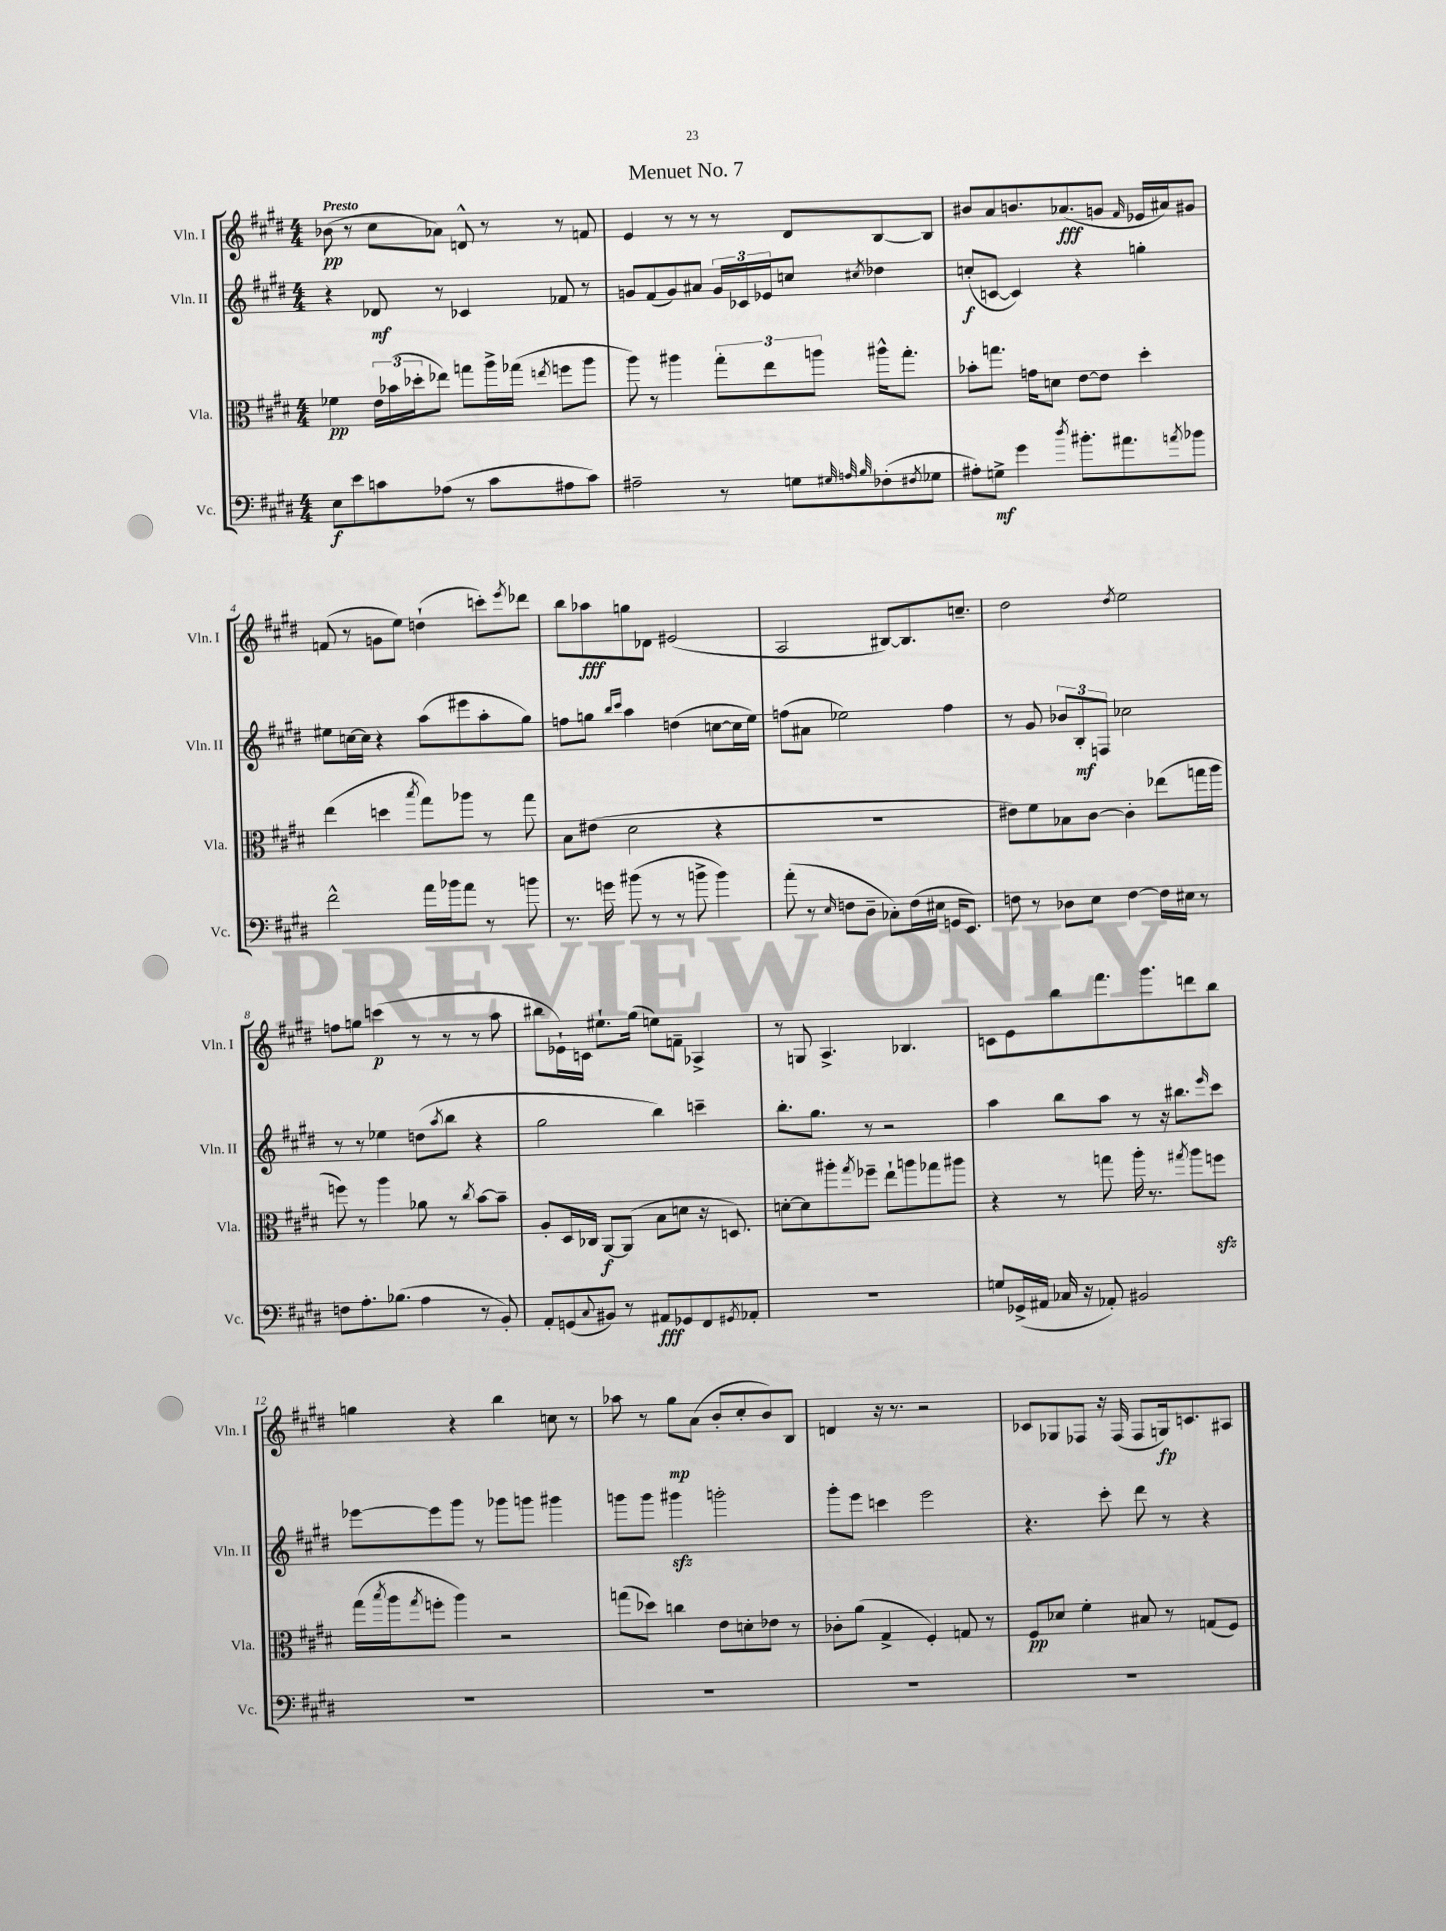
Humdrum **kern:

**kern	**kern	**kern	**kern
*staff4	*staff3	*staff2	*staff1
*clefF4	*clefC3	*clefG2	*clefG2
*k[f#c#g#d#]	*k[f#c#g#d#]	*k[f#c#g#d#]	*k[f#c#g#d#]
*M4/4	*M4/4	*M4/4	*M4/4
8E\L	4f-\	4r	(8b-\
8e\	.	.	8r
8c\	24e\LL	8d-/	8cc#\L
.	(24b-\	.	.
.	24dd-'\J	.	.
(8A-\J	8ee-\J)	8r	8a-\J)
8r	8gg\L	4c-/	8d^^/
8c\L	16aa^\L	.	8r
.	(16gg-\JJ	.	.
.	8qee/	.	.
8A#\	8ff\L	8f-/	8r
8c\J)	8aa\J	8r	8f/
=	=	=	=
2A#~\	8aa\)	8g/L	4e/
.	8r	(8f#/	.
.	4aa#\	8g/)	8r
.	.	8a#/J	8r
8r	12gg#'\L	24g/LL	8r
.	.	24c-/	.
.	12ee\	24e-/J	.
8G\L	.	8cc/J	8d#/L
.	12aa\J	.	.
32qqG#/	.	.	.
32qqA/	.	.	.
32qqB/	.	8qcc#/	.
(8F-'\	16aa#^^\LK	4dd-\	[8B/
.	8.gg#'\J	.	.
8qF#/	.	.	.
8G-\J	.	.	8B/]J
=	=	=	=
8A#'\L)	8b-'\L	(8cc'/L	8b#/L
8G^\J	8.gg\J	[8c/J	8a/
4g#\	.	4c/])	8.b/
.	16g\LK	.	.
.	8d\J	.	.
.	.	.	(8.a-/
8qdd#/	.	.	.
8.b#'\L	[8e\L	4r	.
.	8e\]J	.	8g/J
8.a#\	.	.	.
.	.	.	16qqf#/
.	4dd#'\	4gg'\	16e-/LL
.	.	.	16a#/J)
8qa/	.	.	.
8b-\J	.	.	8g#/J
=	=	=	=
2f#^^\	(4ee\	8ee#\L	(8f/
.	.	[16cc\L	8r
.	.	16cc\]JJ	.
.	4dd\	4r	8g\L
.	.	.	8ee\J)
.	8qbb/	.	.
16a\LL	8gg#\L)	(8aa\L	(4dd`\
16b-\J	.	.	.
8a\J	8aa-\J	8eee#\	.
8r	8r	8aa'\	8ccc'\L)
.	.	.	8qeee/
8b\	8gg#\	8gg#\J)	8ddd-\J
=	=	=	=
8.r	8B\L	8ff\L	8bb\L
.	(8e#\J	8gg\J	8aa-\
16g\	.	.	.
.	.	16qqbb/LL	.
.	.	16qqccc#/JJ	.
(8b#\	2d#\	4aa\	8gg\
8r	.	.	8d-\J
8r	.	(4dd\	(2e#/
8b^\	.	.	.
4b\)	4r	[8cc\L	.
.	.	16cc\]L	.
.	.	16ee\JJ)	.
=	=	=	=
(8a'\	1r	(8ff\L	2A/
8r	.	8a#\J	.
16qqE/	.	.	.
8F\L	.	2ee-\)	.
8D#~\J	.	.	.
8C-'\L)	.	.	[8B#/L)
(16F\L	.	.	8.B#/]
16E#\JJ	.	.	.
16GG/LK	.	4ff\	.
8.EE/J)	.	.	8.cc~/J
=	=	=	=
8F\	8e#\L)	8r	2dd#\
8r	8f#\	8g#/	.
8D-\L	8B-\	12b-/L	.
.	.	12B'/	.
8E\J	[8c#\J	.	.
.	.	12F/J	.
.	.	.	8qdd#/
[4F\	4c#'\]	2cc-\	2ee\
16F\]LL	(8ee-\L	.	.
16E#\JJ	.	.	.
8r	16gg\L	.	.
.	16aa\JJ	.	.
=	=	=	=
8F\L	8ff\)	8r	8ff\L
8.A'\	8r	8r	8gg\J
.	4aa\	4ee-\	(4ccc\
(8.B-\J	.	.	.
4A\	8a-\	(8dd\L	8r
.	.	8qaa/	.
.	8r	8bb\J	8r
.	8qcc#/	.	.
8r	[8b\L	4r	8r
8BB'/)	8b~\]J	.	8aa\
=	=	=	=
8AA'/L	8A'/L	2gg#\	8bb#\L
(8GG/	16D#/L	.	16e-`\L)
.	16C-/JJ	.	16c\JJ
8qqC#/	.	.	.
8BB#/J)	[8AA/L	.	8.ee#`\L
8r	(8AA/]J	.	.
.	.	.	(16gg#\Jk
8AA#/L	8B\L	4bb\)	8ee\L)
8GG-/	8d\J	.	8f~\J
8FF#/	16r	4ccc~\	4A-^/
.	8.D/)	.	.
8qGG#/	.	.	.
8AA-'/J	.	.	.
=	=	=	=
1r	[8d'\L	8.bb'\L	8r
.	8d\]	.	8G/
.	.	8.gg#\J	.
.	8aa#'\	.	4.A^/
.	8qgg#/	.	.
.	8ff-~\J	8r	.
.	8ee`\L	2r	.
.	8aa\	.	4.B-/
.	8gg-\	.	.
.	8aa#\J	.	.
=	=	=	=
8G/L	4r	4aa\	8c\L
(16GG-^/L	.	.	8e\
16AA#/JJ	.	.	.
16C-/	8r	8bb\L	8bb\
16r	.	.	.
8AA-'/)	8gg\	8aa\J	8.fff#\
2BB#/	16aa'\	8r	.
.	8.r	.	8.ggg#\
.	.	16r	.
.	.	8.bb#\L	.
.	8qgg#/	.	.
.	8aa\L	.	8ddd\
.	.	16qqeee/	.
.	8ff\J	8ccc#\J	8bb\J
=	=	=	=
1r	(16gg#\LL	[8eee-\L	4gg\
.	8qbb/	.	.
.	16aa\J	.	.
.	8qgg#/	.	.
.	8ff'\J	8eee-\]	.
.	4aa\)	8ggg#\J	4r
.	.	8r	.
.	2r	8ggg-\L	4bb\
.	.	8ggg\J	.
.	.	4ggg#\	8cc\
.	.	.	8r
=	=	=	=
1r	(8gg\L	8ggg\L	8aa-\
.	8dd-\J)	8ggg\J	8r
.	4cc\	4ggg#\	8gg#\L
.	.	.	(8a\J
.	8e\L	2ggg'\	8b'/L
.	8d'\	.	8cc#'/
.	8e-\J	.	8b/)
.	8r	.	8B/J
=	=	=	=
1r	8c-'\L	8ggg#'\L	4d/
.	(8a\J	8eee\J	.
.	4G#^/	4ccc\	16r
.	.	.	8.r
.	4F#'/)	2eee\	2r
.	8G/	.	.
.	8r	.	.
=	=	=	=
1r	8F#/L	4.r	8c-/L
.	8d-/J	.	8G-/
.	4f#'\	.	8F-/J
.	.	8ccc#'\	16r
.	.	.	(16F-/
.	8B#/	8ddd#\	8F-/L
.	8r	8r	16G/k)
.	.	.	8.c/
.	(8G/L	4r	.
.	8F#/J)	.	8A#/J
==	==	==	==
*-	*-	*-	*-
